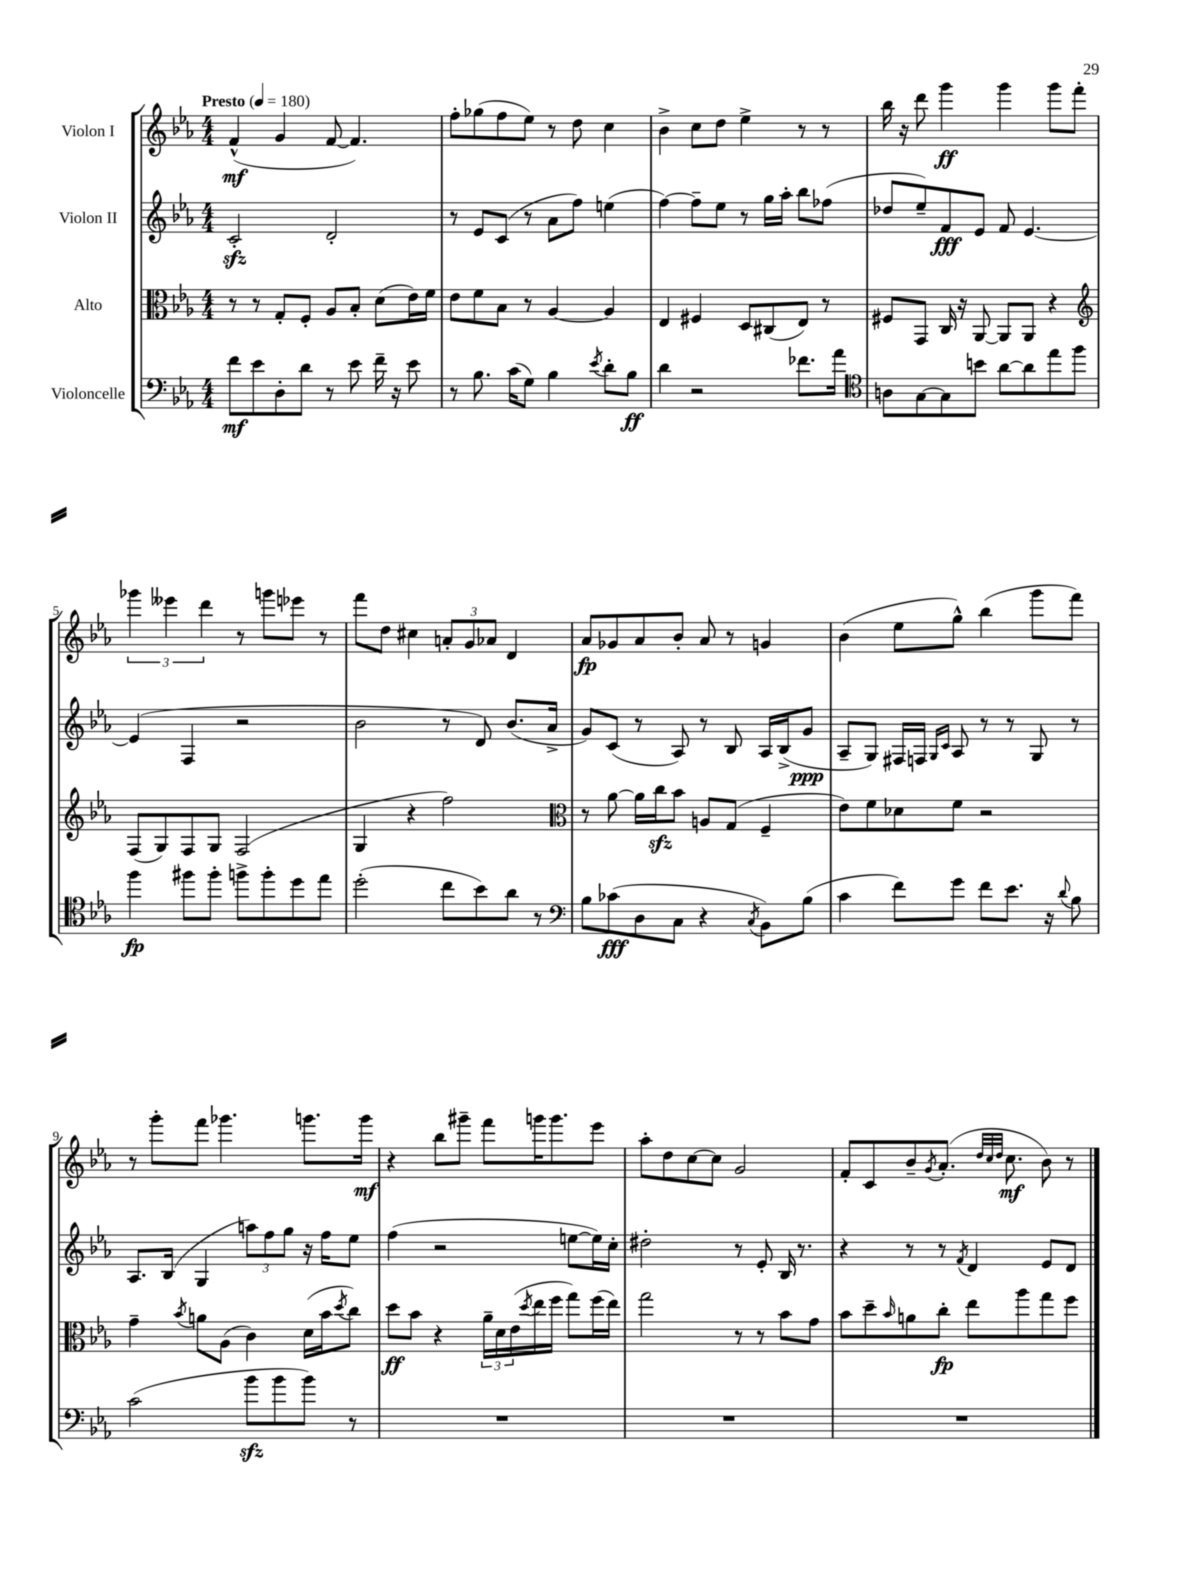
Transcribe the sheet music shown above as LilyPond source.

<<
\new StaffGroup <<
\new Staff = "s0" \with { instrumentName = "Violon I" } {
    \clef treble \key ees \major \numericTimeSignature \time 4/4 \tempo "Presto" 4 = 180
    f'4-^\mf( g'4 f'8~ f'4.) |
    f''8-. ges''8( f''8 ees''8) r8 d''8 c''4 |
    bes'4-> c''8 d''8 ees''4-> r8 r8 |
    bes''16 r16 d'''8 g'''4\ff g'''4 g'''8 f'''8-. |
    \tuplet 3/2 { ges'''4 eeses'''4 d'''4 } r8 g'''8 ees'''8 r8 |
    f'''8 d''8 cis''4 \tuplet 3/2 { a'8-. g'8 aes'8 } d'4 |
    aes'8\fp ges'8 aes'8 bes'8-. aes'8 r8 g'4 |
    bes'4( ees''8 g''8-^) bes''4( g'''8 f'''8) |
    r8 g'''8-. f'''8 ges'''4. g'''8. g'''16\mf |
    r4 bes''8 gis'''8-- f'''8 g'''16 g'''8. ees'''8 |
    aes''8-. d''8 c''8~ c''8 g'2 |
    f'8-. c'8 bes'8-- \acciaccatura { g'8 } aes'8.-.( \grace { d''32 c''32 d''32 } c''8.\mf bes'8) r8 \bar "|." |
}
\new Staff = "s1" \with { instrumentName = "Violon II" } {
    \clef treble \key ees \major \numericTimeSignature \time 4/4
    c'2-.\sfz d'2-. |
    r8 ees'8 c'8( r8 aes'8 f''8) e''4( |
    f''4~) f''8-- ees''8 r8 g''16 aes''16-. bes''8 fes''8( |
    des''8 ees''8--) f'8\fff ees'8 f'8 ees'4.~ |
    ees'4( f4 r2 |
    bes'2 r8 d'8) bes'8.( aes'16-> |
    g'8) c'8( r8 aes8) r8 bes8 aes16 bes16->( g'8\ppp |
    aes8-- g8) fis16 f16 \grace { g16 c'16 } aes8 r8 r8 g8 r8 |
    aes8. bes16( g4 \tuplet 3/2 { a''8) f''8 g''8 } r16 f''16 ees''8 |
    f''4( r2 e''8~ e''16) c''16-. |
    dis''2-. r8 ees'8-. bes16 r8. |
    r4 r8 r8 \acciaccatura { f'8 } d'4 ees'8 d'8 \bar "|." |
}
\new Staff = "s2" \with { instrumentName = "Alto" } {
    \clef alto \key ees \major \numericTimeSignature \time 4/4
    r8 r8 g8-. f8-. aes8 bes8-. d'8( ees'16) f'16 |
    ees'8 f'8 bes8 r8 aes4~ aes4 |
    ees4 fis4 d8 cis8( ees8) r8 |
    fis8 g,8 c16 r16 aes,8~ aes,8 aes,8 r4 |
    \clef treble f8( g8) f8 g8 f2( |
    g4 r4 f''2) |
    \clef alto r8 aes'8~ aes'16 c''16\sfz bes'8 a8 g8( f4-- |
    ees'8) f'8 des'8 f'8 r2 |
    g'4-- \acciaccatura { bes'8 } a'8 aes8( c'4) d'16( bes'16 \acciaccatura { d''8 } c''8) |
    d''8\ff bes'8 r4 \tuplet 3/2 { aes'16-- d'16 ees'16( } \acciaccatura { d''8 } ees''16 f''16 g''8) f''16( ees''16) |
    g''2 r8 r8 bes'8 g'8 |
    bes'8 d''8-- \grace { bes'16 } a'8 c''8-.\fp ees''8 aes''8 g''8 f''8 \bar "|." |
}
\new Staff = "s3" \with { instrumentName = "Violoncelle" } {
    \clef bass \key ees \major \numericTimeSignature \time 4/4
    f'8\mf ees'8 d8-. d'8 r8 ees'8 f'16-- r16 ees'8 |
    r8 bes8. c'16( g8) bes4 \acciaccatura { ees'8 } d'8-. bes8\ff |
    d'4 r2 fes'8. aes'16 |
    \clef tenor a8 g8~ g8 b'8 aes'8~ aes'8 ees''8 f''8 |
    f''4\fp fis''8 fis''8-. f''8-> f''8-. d''8 ees''8 |
    d''2-.( c''8 bes'8) aes'8 r8 |
    \clef bass bes8 ces'8\fff( d8 c8 r4 \acciaccatura { c8 } bes,8) bes8( |
    c'4 f'8) g'8 f'8 ees'8. r16 \appoggiatura { d'8 } bes8 |
    c'2( bes'8\sfz bes'8 bes'8) r8 |
    R1 |
    R1 |
    R1 \bar "|." |
}
>>
>>
